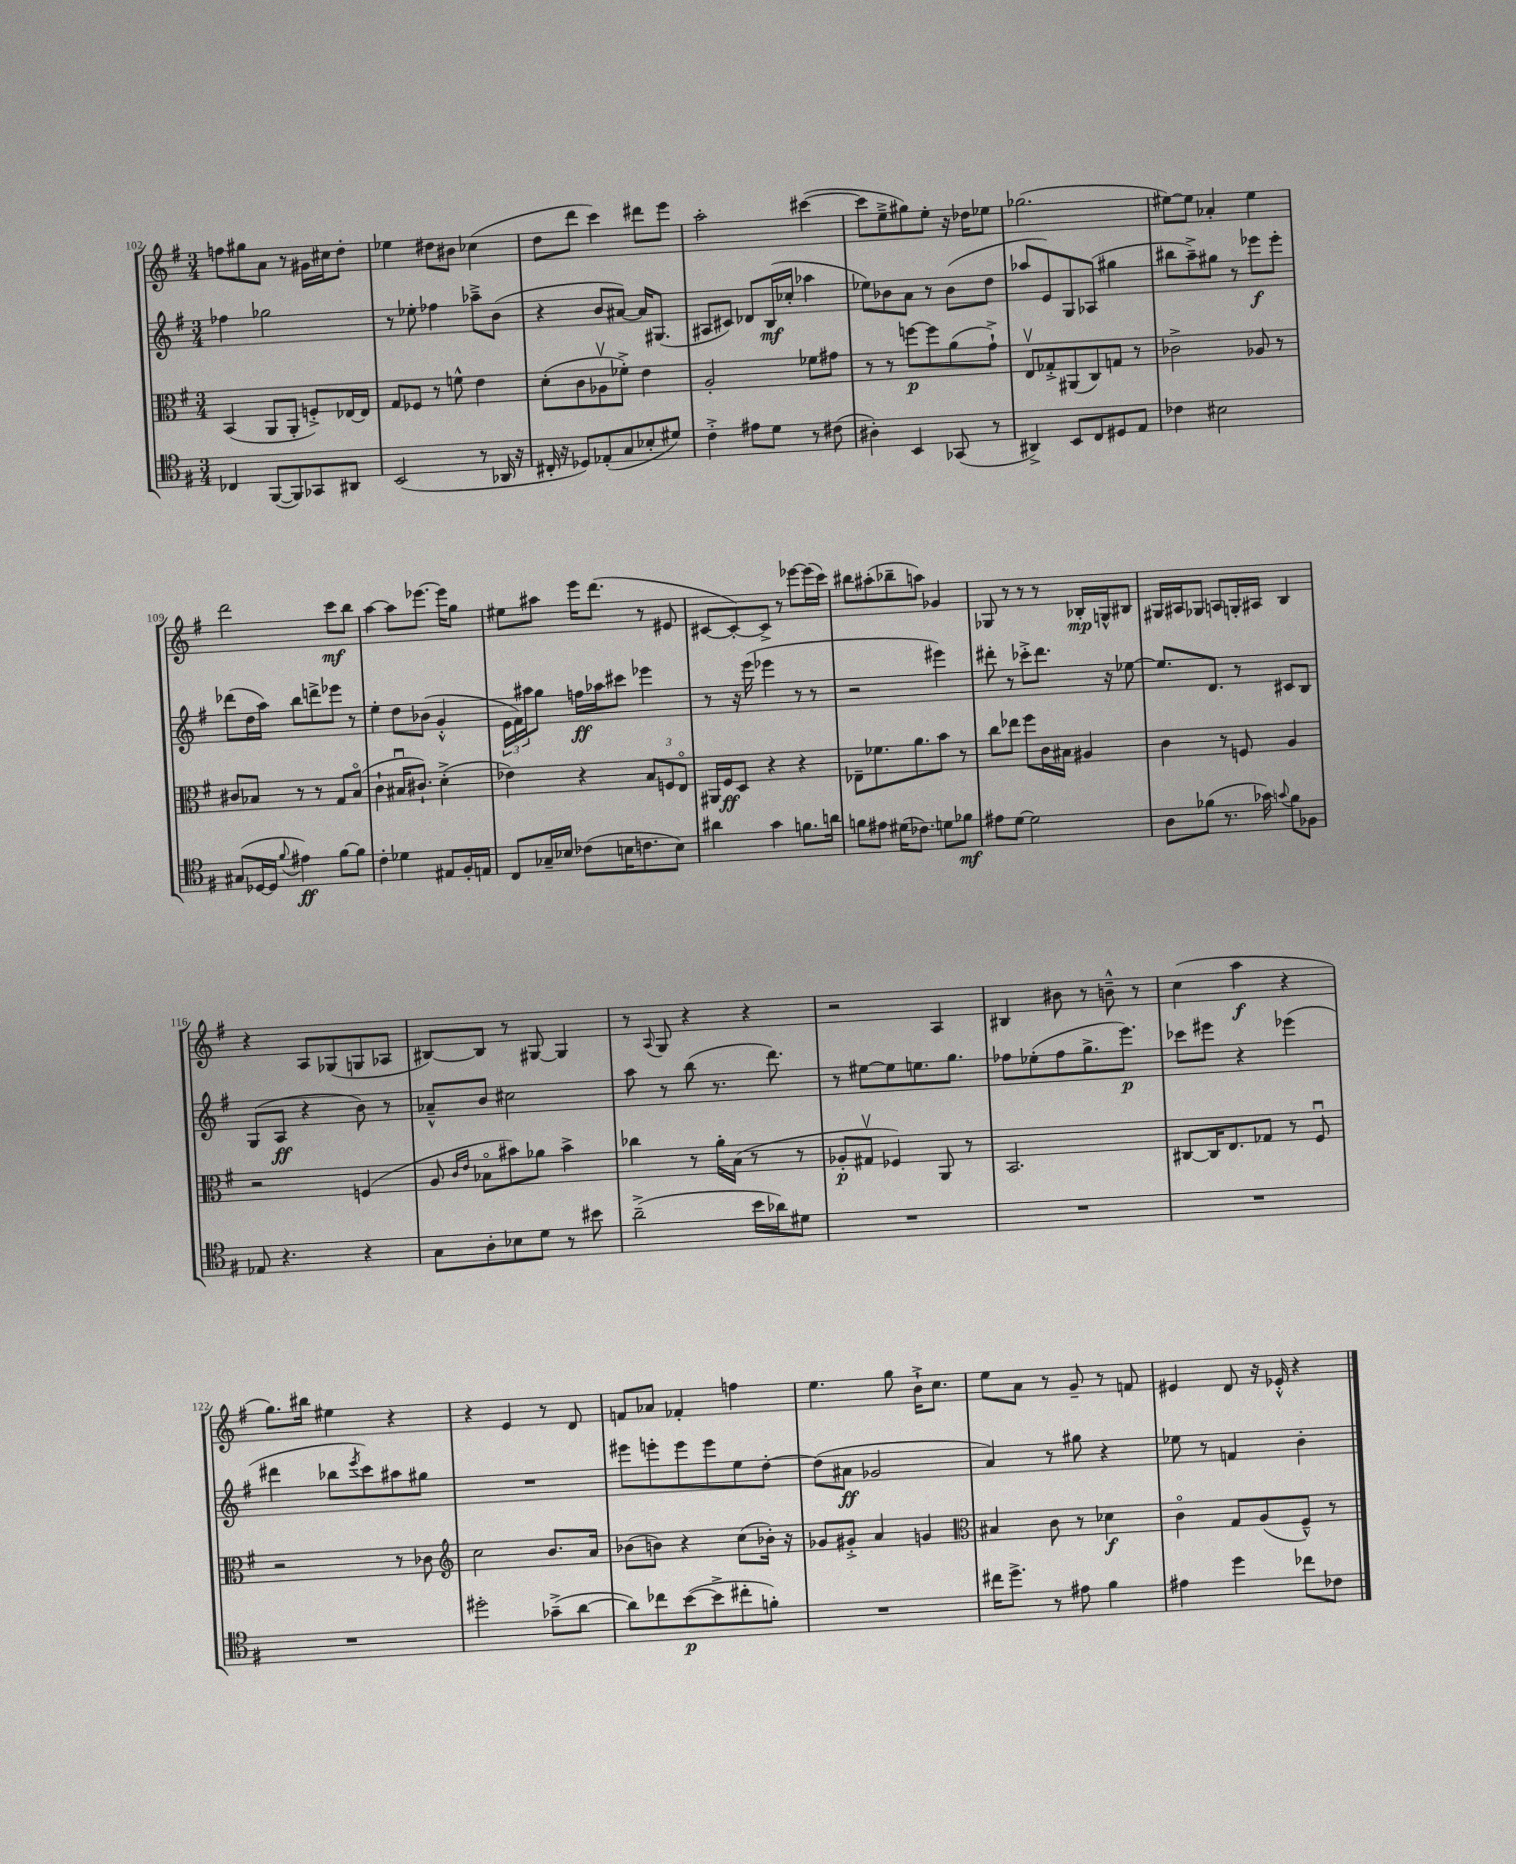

**kern	**dynam	**kern	**dynam	**kern	**dynam	**kern	**dynam
*part4	*part4	*part3	*part3	*part2	*part2	*part1	*part1
*staff4	*staff4	*staff3	*staff3	*staff2	*staff2	*staff1	*staff1
*clefC4	*	*clefC3	*	*clefG2	*	*clefG2	*
*k[f#]	*	*k[f#]	*	*k[f#]	*	*k[f#]	*
*M3/4	*	*M3/4	*	*M3/4	*	*M3/4	*
=102	=102	=102	=102	=102	=102	=102	=102
4C-X/	.	(4BB/	.	4ff-X\	.	8ffn\L	.
.	.	.	.	.	.	8gg#X\	.
([8FF#/L	.	8AA/L	.	2gg-X\	.	8a\J	.
8FF#/])	.	8AA'/J	.	.	.	8r	.
8GG-X/	.	8Fn'^/L)	.	.	.	16g#X\LL	.
.	.	.	.	.	.	16cc#X\J	.
8AA#X/J	.	[16E-X/L	.	.	.	8dd'\J	.
.	.	16E-/JJ]	.	.	.	.	.
=103	=103	=103	=103	=103	=103	=103	=103
(2BB/	.	8G/L	.	8r	.	4ee-X\	.
.	.	8F-X/J	.	8ee-X'\	.	.	.
.	.	8r	.	4ff-X\	.	8dd#X\L	.
.	.	8fn^^\	.	.	.	8b#X\J	.
8r	.	4e\	.	8aa-X~^\L	.	(4cc-X\	.
16AA-X/	.	.	.	(8b\J	.	.	.
16r	.	.	.	.	.	.	.
=104	=104	=104	=104	=104	=104	=104	=104
16C#X'/	.	(8d'\L	.	4r	.	8dd\L	.
16r	.	.	.	.	.	.	.
8D-X/L)	.	8c\	.	.	.	8ddd\J	.
(8E-X'/	.	8A-Xv\	.	8b/L	.	4ccc\)	.
8G/	.	8f-X'^\J)	.	[8a#X/J)	.	.	.
8B-X'/	.	4e\	.	16a#/KL]	.	8ddd#X\L	.
.	.	.	.	(8.G#X/J	.	.	.
8d#X/J)	.	.	.	.	.	8eee\J	.
=105	=105	=105	=105	=105	=105	=105	=105
4c'^\	.	2A'/	.	8A#X/L	.	2aa'\	.
.	.	.	.	8c#X/J)	.	.	.
8e#X\L	.	.	.	8d-X/L	.	.	.
8d\J	.	.	.	(16B/L	mf	.	.
.	.	.	.	16cc-X'/JJ	.	.	.
8r	.	8f-X\L	.	4aa-X\	.	([4ccc#X\	.
(8c#X\	.	8g#X\J	.	.	.	.	.
=106	=106	=106	=106	=106	=106	=106	=106
4A#X'\)	.	8r	.	8ee-X\L)	.	8ccc#\L]	.
.	.	8r	.	8b-X\	.	8ee~^\	.
4BB/	.	[8ffn\L	p	8a\J	.	8gg#X\)	.
.	.	8ff\]	.	8r	.	8ee'\J	.
(8GG-X/	.	(8a\	.	(8b-\L	.	16r	.
.	.	.	.	.	.	16dd-X\KL	.
8r	.	8g`^\J)	.	8dd\J	.	8ee-X\J	.
=107	=107	=107	=107	=107	=107	=107	=107
4AA#X^/)	.	8Ev/L	.	8aa-X/L	.	(2.gg-X\	.
.	.	8G-X'^/	.	8e/)	.	.	.
8BB/L	.	(8AA#X/	.	8G/	.	.	.
8C/	.	8C/)	.	(8A-X/J	.	.	.
8D#X/	.	8Gn/J	.	4gg#X\	.	.	.
8E/J	.	8r	.	.	.	.	.
=108	=108	=108	=108	=108	=108	=108	=108
4c-X\	.	2c-X^\	.	8bb#X\L	.	[8ee#X\L)	.
.	.	.	.	8aa~^\)	.	8ee#\J]	.
2B#X\	.	.	.	8gg#X\J	.	4a-X'/	.
.	.	.	.	8r	.	.	.
.	.	8A-X/	.	8eee-X\L	f	4ee#\	.
.	.	8r	.	8eee-'\J	.	.	.
!!LO:LB:g=z
=109	=109	=109	=109	=109	=109	=109	=109
(8G#X/L	.	8c#X/L	.	(8ddd-X\L	.	2ddd\	.
[16D-X/L	.	8B-X/J	.	16dd\L	.	.	.
16D-/JJ]	.	.	.	16aa\JJ)	.	.	.
8qqf#/	.	.	.	.	.	.	.
4e#X\)	ff	8r	.	8bb\L	.	.	.
.	.	8r	.	8dddn^\	.	.	.
[8f#\L	.	8G/L	.	8eee-X\J	.	8ccc\L	mf
8f#\J]	.	(8B-/J	.	8r	.	8bb\J	.
=110	=110	=110	=110	=110	=110	=110	=110
4c'\	.	4c`\	.	4ee'\	.	[4aa\	.
4d-X\	.	16B#Xu/KL	.	8dd\L	.	8aa\L]	.
.	.	8.c#X`/J)	.	.	.	.	.
.	.	.	.	(8b-X\J	.	[8.eee-X\J	.
8E#X/L	.	(4d'^\	.	4g'^^/	.	.	.
.	.	.	.	.	.	16eee-\KL]	.
16F#'/L	.	.	.	.	.	8gg\J	.
16En/JJ	.	.	.	.	.	.	.
=111	=111	=111	=111	=111	=111	=111	=111
8C/L	.	4e-X\)	.	24e\LL	.	8ee#X\L	.
.	.	.	.	24f#\)	.	.	.
.	.	.	.	24aa#X\J	.	.	.
16G-X~/L	.	.	.	8gg\J	.	8aa#X\J	.
16B-X/JJ	.	.	.	.	.	.	.
(8c-X\L	.	4r	.	16ffn\LL	ff	16eee\KL	.
.	.	.	.	16aa-X\J	.	(8.ddd\J	.
16Bn\K	.	.	.	8ccc#X\J	.	.	.
8.cn\	.	.	.	.	.	.	.
.	.	12B/L	.	4eee-X\	.	8r	.
.	.	12Fn/	.	.	.	.	.
8B\J)	.	.	.	.	.	8e#X/	.
.	.	12E/J	.	.	.	.	.
=112	=112	=112	=112	=112	=112	=112	=112
4a#X\	.	16AA#X/LL	.	8r	.	[8c#X/L	.
.	.	16F#/J	ff	.	.	.	.
.	.	8D/J	.	16r	.	8c#'/_)	.
.	.	.	.	(16eee\	.	.	.
4g\	.	4r	.	4eee-X\	.	8c#^/J]	.
.	.	.	.	.	.	8r	.
8.fn\L	.	4r	.	8r	.	[8eee-X\L	.
.	.	.	.	8r	.	(16eee-\L]	.
16an\Jk	.	.	.	.	.	16ccc\JJ)	.
=113	=113	=113	=113	=113	=113	=113	=113
8fn\L	.	8E-X~\L	.	2r	.	8bb#X\L	.
8e#X\J	.	8.f-X\	.	.	.	(8aa#X'\	.
(16d#X\KL	.	.	.	.	.	8bb-X~\	.
8.c-X\J)	.	8.a\	.	.	.	.	.
.	.	.	.	.	.	8aan\J)	.
8dn\L	.	8b\J	.	4eee#X\)	.	4g-X/	.
8f-X\J	mf	8r	.	.	.	.	.
=114	=114	=114	=114	=114	=114	=114	=114
8e#X\L	.	8cc\L	.	8ddd#X'\	.	8G-X/	.
[8d\J	.	8ee-X\J	.	8r	.	8r	.
2d\]	.	8ff#\L	.	8ccc-X'^\L	.	8r	.
.	.	16c\L	.	8.ddd#\J	.	8r	.
.	.	16B#X\JJ	.	.	.	.	.
.	.	4A#X/	.	.	.	16B-X'/LL	mp
.	.	.	.	16r	.	16Gn^^/J	.
.	.	.	.	[8ee-X\	.	8B#X/J	.
=115	=115	=115	=115	=115	=115	=115	=115
8A\L	.	4c\	.	8.ee-/L]	.	16G#X/LL	.
.	.	.	.	.	.	16A#X/J	.
(8f-X\J	.	.	.	.	.	8G-X/J	.
.	.	.	.	8.d/J	.	.	.
8.r	.	8r	.	.	.	8An/L	.
.	.	8Fn/	.	8r	.	16Gn'/L	.
16g-X\)	.	.	.	.	.	16A#X/JJ	.
8qqgn/	.	.	.	.	.	.	.
8f-\L	.	4A/	.	8c#X/L	.	4B/	.
8F-X\J	.	.	.	8B/J	.	.	.
!!LO:LB:g=z
=116	=116	=116	=116	=116	=116	=116	=116
8E-X/	.	2r	.	(8G/L	.	4r	.
4.r	.	.	.	8A/J	ff	.	.
.	.	.	.	4r	.	8A/L	.
.	.	.	.	.	.	(8G-X/	.
4r	.	(4Fn/	.	8b\)	.	8Gn/	.
.	.	.	.	8r	.	8A-X/J	.
=117	=117	=117	=117	=117	=117	=117	=117
8G\L	.	8A/	.	8a-X~^^/L	.	[8B#X/L)	.
.	.	16qqc/LL	.	.	.	.	.
.	.	16qqe/JJ	.	.	.	.	.
8A'\	.	8B-X\L	.	8b/J	.	8B#/J]	.
8B-X\	.	8b#X\)	.	2cc#X\	.	8r	.
8d\J	.	8a-X\J	.	.	.	[8G#X/	.
8r	.	4b#^\	.	.	.	4G#/]	.
8b#X\	.	.	.	.	.	.	.
=118	=118	=118	=118	=118	=118	=118	=118
(2a~^\	.	4cc-X\	.	8aa\	.	8r	.
.	.	.	.	.	.	8qqA/	.
.	.	.	.	8r	.	8G/	.
.	.	8r	.	(8bb\	.	4r	.
.	.	16a'\LL	.	8.r	.	.	.
.	.	(16B\JJ	.	.	.	.	.
16b\LL	.	8r	.	.	.	4r	.
16a-X\J)	.	.	.	8.ddd\)	.	.	.
8d#X\J	.	8r	.	.	.	.	.
=119	=119	=119	=119	=119	=119	=119	=119
2.r	.	8A-X'/L	p	8r	.	2r	.
.	.	8G#Xv/J	.	[8ee#X\L	.	.	.
.	.	4F-X/)	.	8ee#\]	.	.	.
.	.	.	.	8.een\	.	.	.
.	.	8AA/	.	.	.	4A/	.
.	.	.	.	8.gg\J	.	.	.
.	.	8r	.	.	.	.	.
=120	=120	=120	=120	=120	=120	=120	=120
2.r	.	2.BB/	.	8ff-X\L	.	4B#X/	.
.	.	.	.	(8ee-X'\	.	.	.
.	.	.	.	8ff-\	.	8b#X\	.
.	.	.	.	8.gg^\	.	8r	.
.	.	.	.	.	.	8bn~^^\	.
.	.	.	.	8.eee\J)	p	.	.
.	.	.	.	.	.	8r	.
=121	=121	=121	=121	=121	=121	=121	=121
2.r	.	[8C#X/L	.	8ccc-X\L	.	(4cc\	.
.	.	16C#/K]	.	8eee#X\J	.	.	.
.	.	8.E/	.	.	.	.	.
.	.	.	.	4r	.	4aa\	f
.	.	8G-X/J	.	.	.	.	.
.	.	8r	.	(4eee-X\	.	4r	.
.	.	8F#u/	.	.	.	.	.
!!LO:LB:g=z
=122	=122	=122	=122	=122	=122	=122	=122
2.r	.	2r	.	4ddd#X\	.	8.gg\L)	.
.	.	.	.	.	.	16bb#X\Jk	.
.	.	.	.	8bb-X\L	.	4ee#X\	.
.	.	.	.	8qeee/	.	.	.
.	.	.	.	8ccc\)	.	.	.
.	.	8r	.	8aa#X\	.	4r	.
.	.	8c-X\	.	8gg#X\J	.	.	.
=123	=123	=123	=123	=123	=123	=123	=123
*	*	*clefG2	*	*	*	*	*
2dd#X'\	.	2cc\	.	2.r	.	4r	.
.	.	.	.	.	.	4e/	.
(8g-X~^\L	.	8.b/L	.	.	.	8r	.
[8a\J	.	.	.	.	.	8d/	.
.	.	16a/Jk	.	.	.	.	.
=124	=124	=124	=124	=124	=124	=124	=124
8a\L])	.	(8b-X\L	.	8eee#X\L	.	8fn/L	.
8cc-X\	.	8bn\J)	.	8eeen'\	.	8a-X/J	.
([8b\	p	4r	.	8eee\	.	4f-X'/	.
8b^\]	.	.	.	8eee\	.	.	.
8cc#X'\	.	(8cc\L	.	8ee\	.	4ffn\	.
8fn'\J)	.	16b-X'\Jk)	.	[8dd'\J	.	.	.
.	.	16r	.	.	.	.	.
=125	=125	=125	=125	=125	=125	=125	=125
2.r	.	8g-X/L	.	(8dd\L]	.	4.ee\	.
.	.	8g#X'^/J	.	8a#X\J	ff	.	.
.	.	4a/	.	2g-X/	.	.	.
.	.	.	.	.	.	8gg\	.
.	.	4gn/	.	.	.	16b`^\KL	.
.	.	.	.	.	.	8.cc\J	.
=126	=126	=126	=126	=126	=126	=126	=126
*	*	*clefC3	*	*	*	*	*
16cc#X\KL	.	4B#X/	.	4a/)	.	8ee\L	.
8.dd^\J	.	.	.	.	.	.	.
.	.	.	.	.	.	8a\J	.
8r	.	8c\	.	8r	.	8r	.
8e#X\	.	8r	.	8gg#X\	.	8g~/	.
4f#\	.	4d-X\	f	4r	.	8r	.
.	.	.	.	.	.	8fn/	.
=127	=127	=127	=127	=127	=127	=127	=127
4e#X\	.	4c\	.	8ee-X\	.	4e#X/	.
.	.	.	.	8r	.	.	.
4dd\	.	8G/L	.	4fn/	.	8d/	.
.	.	(8A/	.	.	.	16r	.
.	.	.	.	.	.	16e-X'^^/	.
8cc-X\L	.	8F#~^^/J)	.	4b'\	.	4r	.
8c-X\J	.	8r	.	.	.	.	.
==	==	==	==	==	==	==	==
*-	*-	*-	*-	*-	*-	*-	*-
